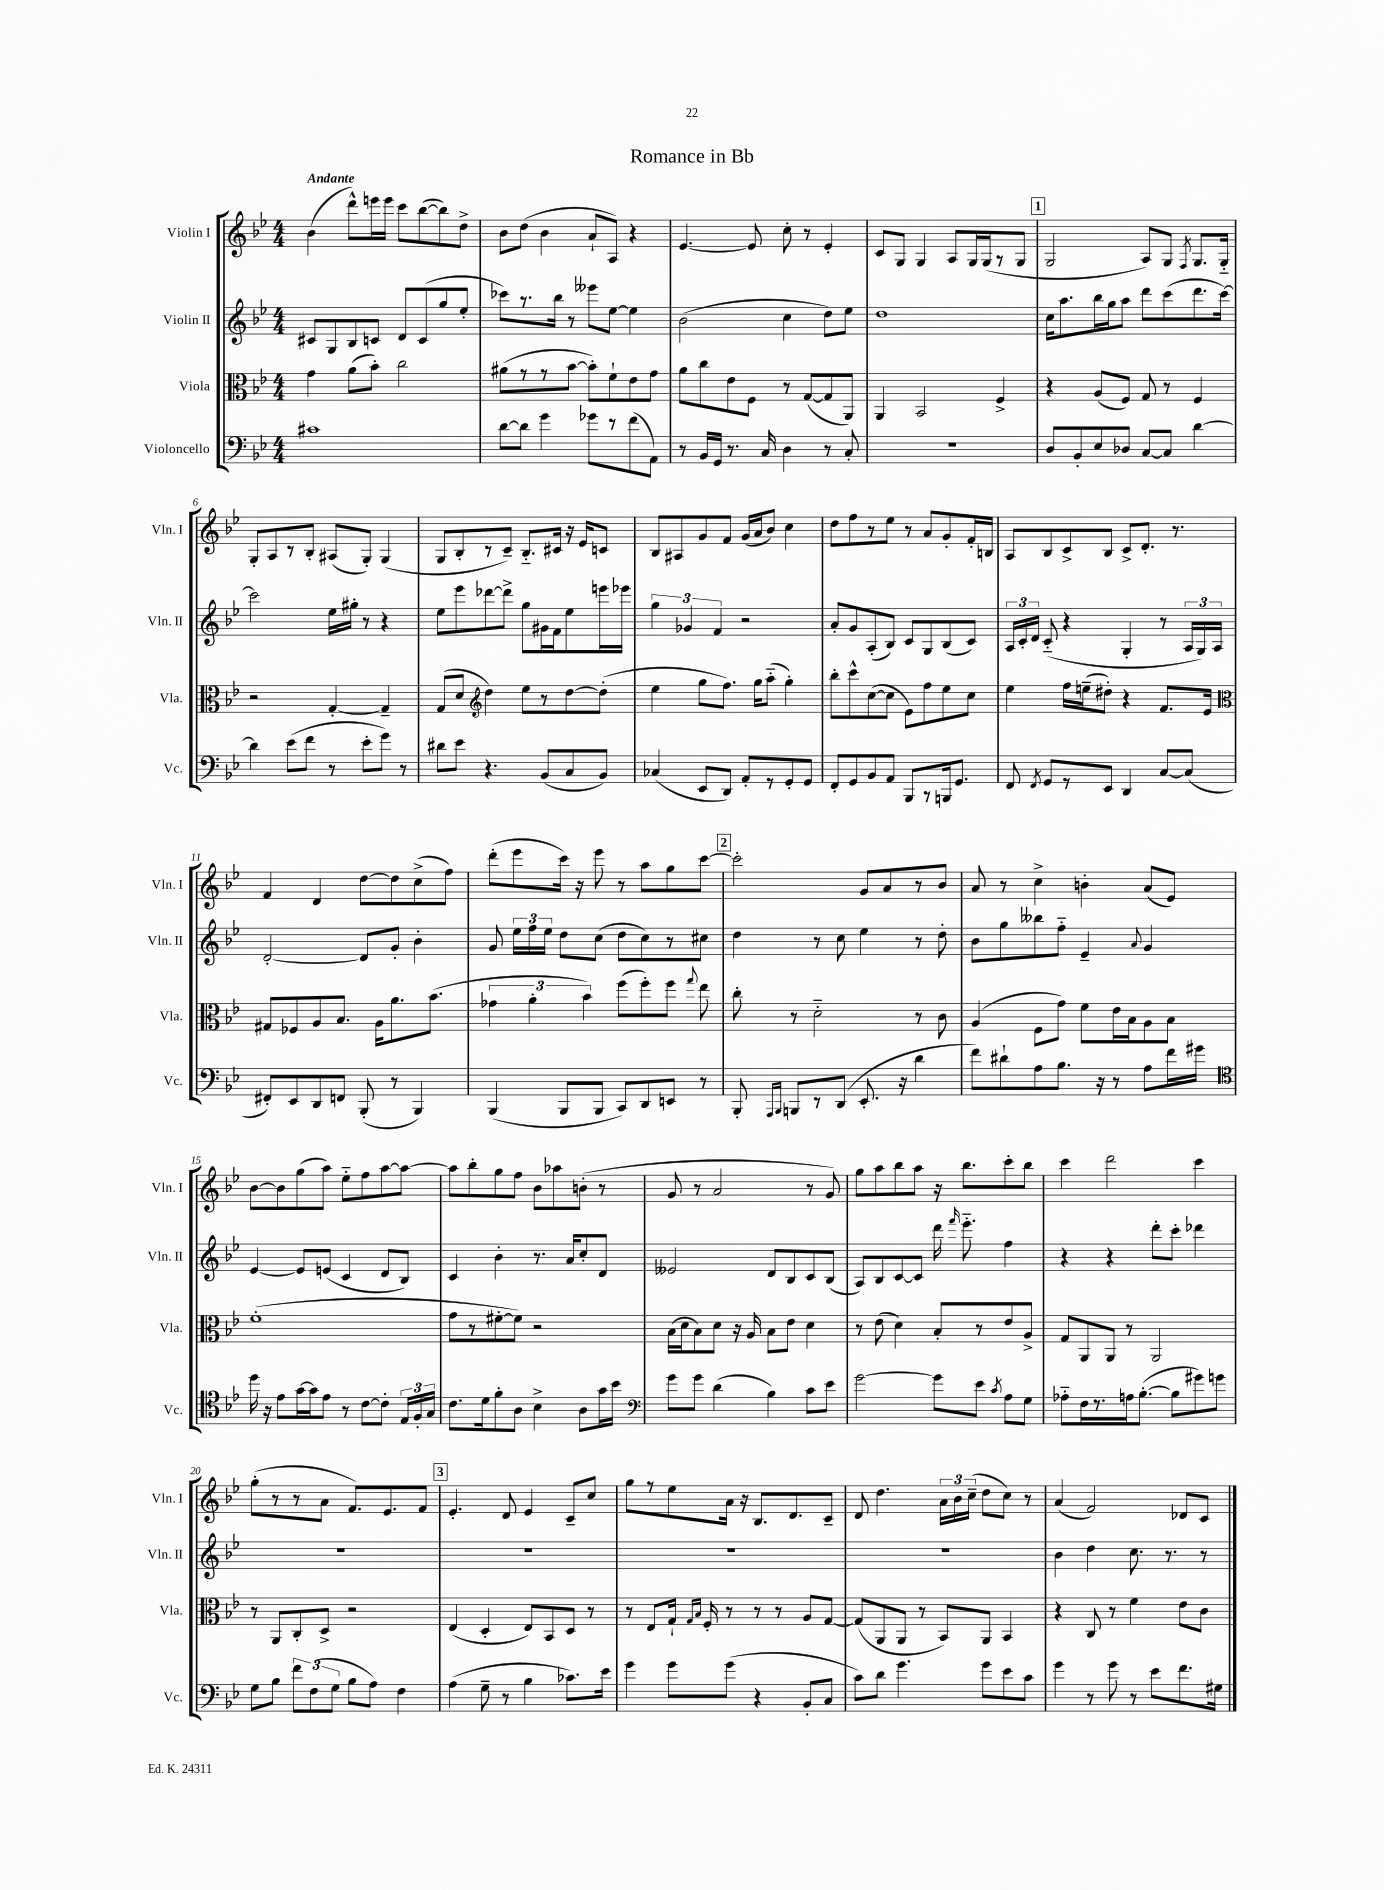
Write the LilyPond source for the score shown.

\header { title = "Romance in Bb" }
<<
\new StaffGroup <<
\new Staff = "s0" \with { instrumentName = "Violin I" shortInstrumentName = "Vln. I" } {
    \clef treble \key bes \major \numericTimeSignature \time 4/4 \tempo "Andante"
    \autoBeamOff bes'4( d'''8[-^) e'''16 e'''16] c'''8[ bes''8~( bes''8) d''8]-> |
    bes'8[ d''8]( bes'4 a'8[-! a8]) r4 |
    ees'4.~ ees'8 c''8-. r8 ees'4-. |
    c'8[ g8] g4 a8[ g16 g16( r8 g8] |
    \mark \markup { \box "1" } g2 a8[) g8] \acciaccatura { f8 } g8.[ g16]-_ |
    g8[-. a8 r8 bes8]-. ais8[( g8]-.) g4( |
    g8[ bes8-. r8 c'8]--) bes8.[-_ cis'16] r16 ees'16[ c'8] |
    bes8[ ais8 g'8 f'8] g'16[( a'16 bes'8]) c''4 |
    d''8[ f''8 r8 ees''8] r8 a'8[ g'8-. f'16-. b16] |
    a8[ bes8 c'8-> bes8] c'8[-> d'8.]-. r8. |
    f'4 d'4 d''8[~ d''8 c''8->( f''8]) |
    d'''8[-.( ees'''8 c'''16]) r16 ees'''8 r8 a''8[ g''8 c'''8]~ |
    \mark \markup { \box "2" } c'''2-. g'8[ a'8 r8 bes'8] |
    a'8 r8 c''4-> b'4-. a'8[( ees'8]) |
    bes'8[~ bes'8 g''8( a''8]) ees''8[-_ f''8 a''8~ a''8]~ |
    a''8[ bes''8-. g''8 f''8] bes'8[ aes''8 b'8]-.( r8 |
    g'8 r8 a'2 r8 g'8) |
    g''8[ a''8 bes''8 a''8] r16 bes''8.[ c'''8-. bes''8] |
    c'''4 d'''2 c'''4 |
    g''8[-.( r8 r8 a'8] f'8.[) ees'8. f'8] |
    \mark \markup { \box "3" } ees'4.-. d'8 ees'4 c'8[-- c''8] |
    g''8[ r8 ees''8 a'16] r16 bes8.[ d'8. c'8]-- |
    d'8 d''4. \tuplet 3/2 { a'16[ bes'16 c''16]--( } d''8[ c''8]) r8 |
    a'4( f'2) des'8[ c'8] \bar "|." |
}
\new Staff = "s1" \with { instrumentName = "Violin II" shortInstrumentName = "Vln. II" } {
    \clef treble \key bes \major \numericTimeSignature \time 4/4
    \autoBeamOff cis'8[ g8 bes8 c'8] d'8[ c'8( g''8 ees''8]-. |
    ces'''8[) r8. bes''16] r8 eeses'''8[ ees''8]~ ees''4 |
    bes'2( c''4 d''8[) ees''8] |
    d''1 |
    \mark \markup { \box "1" } c''16[ a''8. bes''16 g''16 a''8] d'''8[ c'''8( d'''8. c'''16]~) |
    c'''2 ees''16[ gis''16]-. r8 r4 |
    ees''8[ ees'''8 des'''8~ des'''8]-> g''8[ gis'16 f'16 ees''8 e'''16 ees'''16] |
    \tuplet 3/2 { g''4 ges'4 f'4 } r2 |
    a'8[-. g'8 a8-.( bes8]) c'8[ g8 bes8( c'8]) |
    \tuplet 3/2 { a16[ c'16-. d'16] } c'8-_( r4 g4-. r8 \tuplet 3/2 { a16[ g16) a16] } |
    d'2~-. d'8[ g'8]-. bes'4-. |
    g'8 \tuplet 3/2 { ees''16[ f''16 ees''16] } d''8[ c''8]( d''8[ c''8) r8 cis''8] |
    \mark \markup { \box "2" } d''4 r8 c''8 ees''4 r8 d''8-. |
    bes'8[ g''8 beses''8 f''8]-_ ees'4-- \appoggiatura { a'8 } g'4 |
    ees'4~ ees'8[ e'8]( c'4 d'8[ bes8]) |
    c'4 bes'4-. r8. a'16[ c''8-. d'8] |
    eeses'2 d'8[ bes8 c'8 bes8]( |
    a8[) bes8 c'8~ c'8] d'''16 \grace { f'''16 } ees'''8.-_ f''4 |
    r4 r4 d'''8[-. c'''8]-. des'''4 |
    R1 |
    \mark \markup { \box "3" } R1 |
    R1 |
    R1 |
    bes'4 d''4 c''8. r8. r8 \bar "|." |
}
\new Staff = "s2" \with { instrumentName = "Viola" shortInstrumentName = "Vla." } {
    \clef alto \key bes \major \numericTimeSignature \time 4/4
    \autoBeamOff g'4 a'8[( bes'8]-.) c''2 |
    ais'8[( r8 r8 bes'8]~ bes'8[-.) f'8-! ees'8 g'8] |
    a'8[ c''8 ees'8 f8] r8 g8[~( g8 a,8]) |
    a,4 bes,2 f4-> |
    \mark \markup { \box "1" } r4 a8[( f8]) g8 r8 f4 |
    r2 g4~-. g4-- |
    g8[( d'8] \clef treble d''4) ees''8[ r8 d''8~ d''8]-.( |
    ees''4 g''8[ f''8.]) g''16[ a''8]-_( g''4-.) |
    bes''8[-. c'''8-^ c''8~( c''8] ees'8[) f''8 ees''8 c''8] |
    ees''4 f''16[ e''16--( dis''8]-.) r4 f'8.[ ees'16] |
    \clef alto gis8[ fes8 a8 bes8.] a16[ a'8. bes'8.]( |
    \tuplet 3/2 { ges'4 a'4-. bes'4) } f''8[( f''8-.) f''8] \appoggiatura { g''8 } ees''8 |
    \mark \markup { \box "2" } c''8-. r8 d'2-_ r8 c'8 |
    a4( f8[ g'8]) f'8[ ees'16 bes16 a8 bes8] |
    f'1-.( |
    g'8[ r8 fis'8~-. fis'8]) r2 |
    bes16[( d'16 bes8) d'8] r16 a16 bes8[ ees'8] d'4 |
    r8 ees'8( d'4) bes8[-. r8 ees'8 a8]-> |
    g8[ a,8 a,8] r8 a,2 |
    r8 a,8[ c8-. d8]-> r2 |
    \mark \markup { \box "3" } ees4( d4-. ees8[) bes,8 d8] r8 |
    r8 ees8[ g16]-! \grace { g16[ bes16] } f16-. r8 r8 r8 a8[ g8]~ |
    g8[( a,8 a,8] r8 bes,8[) a,8] bes,4 |
    r4 c8 r8 f'4 ees'8[ c'8] \bar "|." |
}
\new Staff = "s3" \with { instrumentName = "Violoncello" shortInstrumentName = "Vc." } {
    \clef bass \key bes \major \numericTimeSignature \time 4/4
    \autoBeamOff cis'1 |
    d'8[~ d'8] g'4 ges'8[ r8 f'8( a,8]) |
    r8 bes,16[ g,16] r8. c16 d4 r8 c8-. |
    R1 |
    \mark \markup { \box "1" } d8[ bes,8-. ees8 des8] c8[~ c8] d'4~ |
    d'4 ees'8[( f'8] r8 ees'8[-. g'8]) r8 |
    dis'8[ ees'8] r4. bes,8[( c8 bes,8]) |
    ces4( ees,8[ d,8]) a,8[-. r8 g,8-. g,8] |
    f,8[-. g,8 bes,8 a,8] bes,,8[ r8 b,,16 g,8.] |
    f,8 \acciaccatura { f,8 } g,8[ r8 ees,8] d,4 c8[~ c8]( |
    fis,8[-.) ees,8 d,8 f,8] bes,,8-.( r8 bes,,4) |
    bes,,4( bes,,8[ bes,,8] c,8[) d,8 e,8] r8 |
    \mark \markup { \box "2" } bes,,8-. \grace { a,,16[ bes,,16] } b,,8[ r8 d,8]( ees,8.-. r16 d'4 |
    f'8[) dis'8-! a8 bes8.] r16 r8 a8[ f'16 gis'16] |
    \clef tenor d''16 r16 ees'8[ g'16~ g'16 ees'8] r8 c'8[~ c'8]-. \tuplet 3/2 { ees16[ f16-. g16] } |
    c'8.[ d'16 f'8-. a8] bes4-> a8[ g'16 bes'16] |
    \clef bass g'8[ g'8] d'4( bes4) c'8[ ees'8] |
    g'2~ g'8[ ees'8] \acciaccatura { c'8 } a8[ g8] |
    aes8[-_ f16 r8. a16 bes8.]~-.( bes8[ gis'8) g'8] |
    g8[ bes8] \tuplet 3/2 { f'8[ f8( g8] } bes8[ a8]) f4 |
    \mark \markup { \box "3" } a4( g8-- r8 bes4 ces'8.[) ees'16] |
    g'4 g'8[ g'8]( r4 bes,8[-. c8] |
    c'8[) d'8] g'4. g'8[ ees'8 c'8] |
    g'4 r8 g'8 r8 ees'8[ f'8. gis16] \bar "|." |
}
>>
>>
